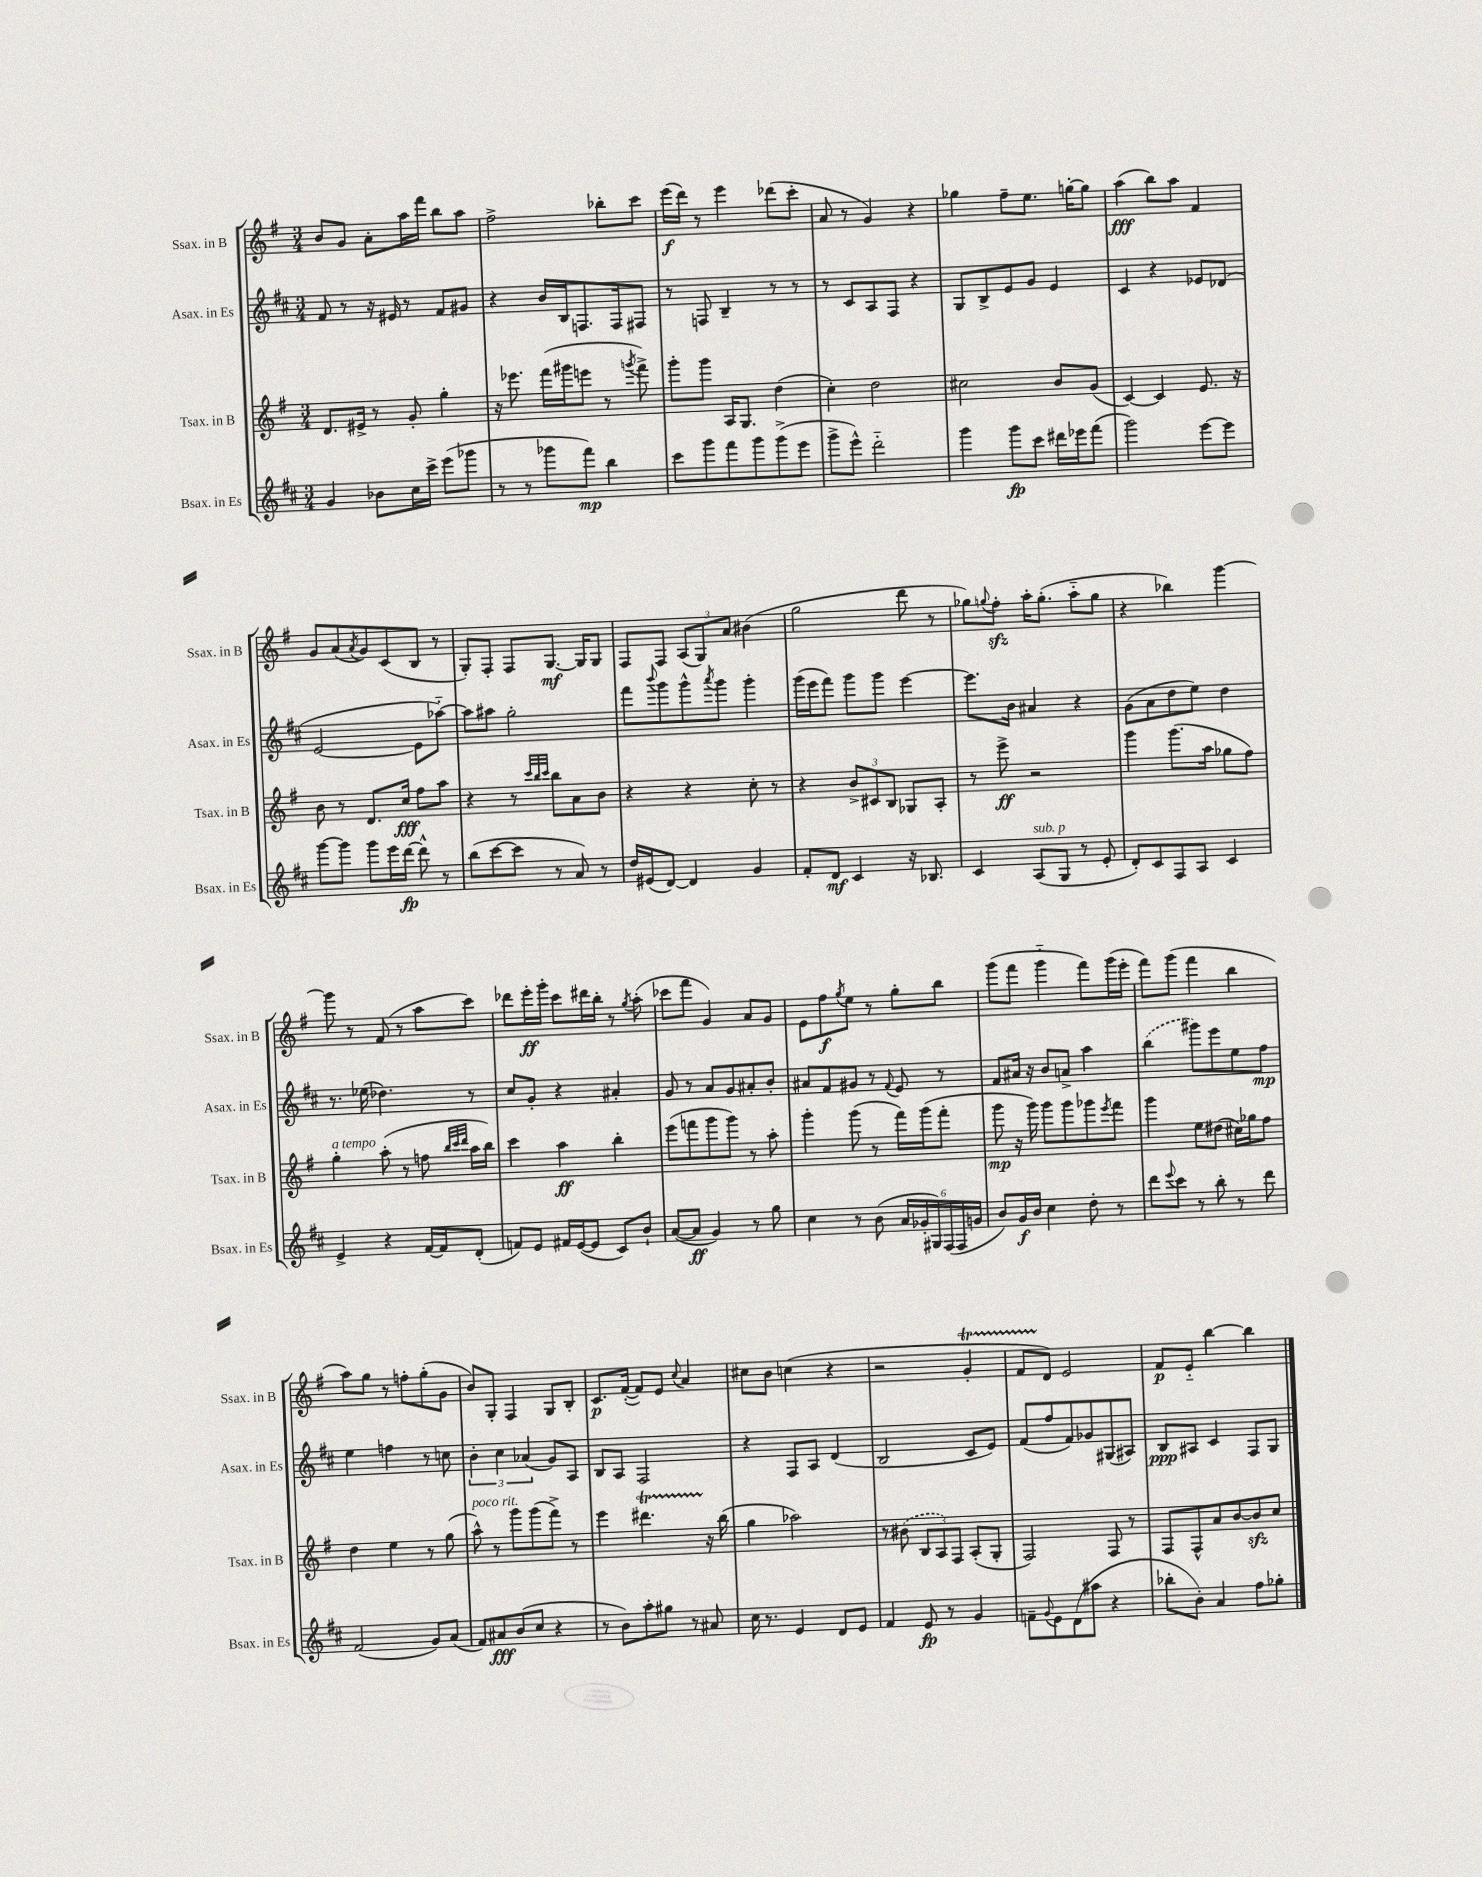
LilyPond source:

<<
\new StaffGroup <<
\new Staff = "s0" \with { instrumentName = "Ssax. in B" shortInstrumentName = "Ssax. in B" } {
    \clef treble \key g \major \numericTimeSignature \time 3/4
    b'8 g'8 a'8-. a''16 fis'''16 b''8 a''8 |
    fis''2-> bes''8-. c'''8 |
    e'''16\f( d'''16) r8 e'''4 des'''8( c'''8-. |
    a'8 r8 g'4) r4 |
    ges''4 fis''8-- e''8. g''16~-. g''8 |
    a''4\fff( b''8) a''8 fis'4 |
    g'8 a'8( \acciaccatura { a'8 } g'8) c'8( b8 r8 |
    g8-.) fis8-. fis8 g8.~\mf g16 g8 |
    fis8 fis8 \tuplet 3/2 { a8( g8) a'8 } bis'4( |
    g''2 d'''8 r8 |
    ges''8) \appoggiatura { g''8 } fis''8-.\sfz a''16-. g''8.-.( a''8-_ g''8 |
    r4 bes''4) g'''4~ |
    g'''8 r8 fis'8( r8 a''8 c'''8) |
    des'''8 e'''16-.\ff g'''16-. c'''8 dis'''16 b''16-. r8 \acciaccatura { g''8 } a''8-.( |
    ces'''8 fis'''8 g'4) a'8 g'8 |
    e'8 fis''8\f \acciaccatura { g''8 } e''8 r8 g''8-. b''8 |
    g'''8( fis'''8 g'''4-_ fis'''8) g'''16( e'''16-. |
    fis'''8) g'''8( fis'''4 b''4 |
    a''8) g''8 r8 f''8-. g''8-.( g'8 |
    b'8) g8-. fis4 g8 b8-. |
    c'8.\p fis'16~-.( fis'8) e'8 \appoggiatura { c''8 } a'4 |
    cis''8 b'8 c''4( r4 |
    r2 g'4-.\startTrillSpan |
    fis'8 d'8\stopTrillSpan) e'2 |
    fis'8\p e'8-_ b''4~ b''4 \bar "|." |
}
\new Staff = "s1" \with { instrumentName = "Asax. in Es" shortInstrumentName = "Asax. in Es" } {
    \clef treble \key d \major \numericTimeSignature \time 3/4
    fis'8 r8 r16 eis'16 r8 fis'8 gis'8 |
    r4 b'16 b16 f8. f16 fis8 |
    r8 f8 b4-- r8 r8 |
    r8 cis'8 a8 fis8 r4 |
    g8 b8-> e'8 g'8 e'4 |
    cis'4 r4 ees'8 des'8( |
    e'2~ e'8 aes''8~-_) |
    aes''8 ais''8 g''2-. |
    fis'''8 \appoggiatura { b'''8 } g'''8 g'''8-^ \acciaccatura { a'''8 } g'''8 g'''4-. |
    g'''16( e'''16 fis'''8) g'''8 g'''8 e'''4~ |
    e'''8. b'16 ais'4 r4 |
    g'8( a'8 d''8 e''8) d''4 |
    r8. ees''16( des''4.) r8 |
    cis''8 g'8-. r4 ais'4-. |
    g'8 r8 a'8 g'8 ais'8-. b'8-. |
    ais'8 fis'8 gis'8 r8 \appoggiatura { fis'8 } e'8 r8 |
    fis'8 ais'16 r16 b'8 a'8-> a''4 |
    \once \slurDashed b''4( gis'''8) e'''8 e''8 fis''8\mp |
    e''4 f''4 r8 c''8 |
    \tuplet 3/2 { b'4-. cis''4 aes'4( } g'8) a8 |
    b8 a8 fis2 |
    r4 fis8 a8 d'4( |
    b2 cis'8 e'8) |
    fis'8( fis''8 fis'8) ges'8 gis8( ais8) |
    b8\ppp ais8 cis'4 fis8 g8 \bar "|." |
}
\new Staff = "s2" \with { instrumentName = "Tsax. in B" shortInstrumentName = "Tsax. in B" } {
    \clef treble \key g \major \numericTimeSignature \time 3/4
    d'8. eis'16-> r8 g'8-. g''4-. |
    r16 ees'''8. fis'''16( gis'''16 e'''8 r8 \acciaccatura { g'''8 } fis'''8->) |
    g'''8-. g'''8 a16 g8. d''4( |
    c''4-.) d''2 |
    cis''2 b'8 g'8( |
    c'4~) c'4 e'8. r16 |
    b'8 r8 d'8. c''16\fff fis''8 a''8 |
    r4 r8 \grace { c'''32 b''32 c'''32 } b''8 a'8 b'8 |
    r4 r4 c''8-. r8 |
    r4 \tuplet 3/2 { b'8-> cis'8 b8 } ges8 a8-. |
    r8 e'''8->\ff r2 |
    g'''4 g'''8.( a''16 ges''8 fis''8) |
    g''4-.^\markup { \italic "a tempo" } a''8-.( r8 f''8 \grace { b''32 c'''32 d'''32 } a''16 b''16) |
    c'''4 a''4\ff b''4-. |
    e'''8( f'''8 g'''8 g'''8) r8 a''8-. |
    g'''4-. g'''8( r8 fis'''16) g'''16( fis'''8-. |
    g'''8\mp r16 g'''16) g'''8 g'''8 ges'''8 \acciaccatura { e'''8 } fis'''8 |
    g'''4 e''8 dis''8( cis''16) ges''16 fis''8 |
    d''4 e''4 r8 g''8( |
    a''8-^^\markup { \italic "poco rit." }) r8 g'''8 g'''8( fis'''8->) r8 |
    e'''4 dis'''4.\startTrillSpan r16\stopTrillSpan b''16( |
    g''4 aes''2) |
    r8 \once \slurDashed bis'8( \tuplet 3/2 { b8 a8) fis8 } a8-.( g8-. |
    fis2) fis8 r8 |
    fis8 fis8-^ a'8 b'8~ b'8\sfz c''8 \bar "|." |
}
\new Staff = "s3" \with { instrumentName = "Bsax. in Es" shortInstrumentName = "Bsax. in Es" } {
    \clef treble \key d \major \numericTimeSignature \time 3/4
    g'4 bes'8 cis''16 cis'''16-> e'''8( ges'''8 |
    r8 r8 ges'''8 fis'''8\mp) b''4 |
    cis'''8 g'''8 fis'''8 g'''8 g'''8->( e'''8 |
    g'''8-> e'''8-^) d'''2-_ |
    g'''4 g'''8\fp cis'''8 dis'''16 ees'''16 fis'''8( |
    g'''2) e'''8~ e'''8 |
    g'''8~ g'''8 g'''8 e'''16 d'''16~\fp d'''8-^ r8 |
    b''8( cis'''8~ cis'''8 r8 a'8) r8 |
    d''16 eis'16( d'8~) d'4 g'4 |
    fis'8-. d'8\mf cis'4 r16 bes8. |
    cis'4 a8^\markup { \italic "sub. p" }( g8 r8 e'8-. |
    d'8-.) cis'8 fis8 a8 cis'4 |
    e'4-> r4 fis'16~ fis'16 d'8-.( |
    f'8) e'8 fis'16 e'16~( e'8 cis'8) b'8-! |
    a'8~( a'8\ff g'4) r8 g''8 |
    cis''4 r8 b'8( \tuplet 6/4 { a'16 ges'16-. gis16) fis16( fis16 g'16 } |
    b'8) g'16\f b'16 cis''4 d''8-. r8 |
    d'''8 \appoggiatura { e'''8 } cis'''8 r8 b''8-. r8 d'''8 |
    fis'2( g'8) a'8( |
    fis'8) ais'8\fff b'8( cis''8 r4 |
    r8 b'8) a''8-. gis''8 r8 ais'8 |
    cis''16 r8. e'4 d'8 e'8 |
    fis'4 e'8\fp r8 g'4 |
    f'8-- \appoggiatura { g'8 } e'8 d'8( ais''8 r4 |
    bes''8-. b'8-.) a'4 fis''8 ges''8-. \bar "|." |
}
>>
>>
\layout { \context { \Score \remove "Bar_number_engraver" } }
